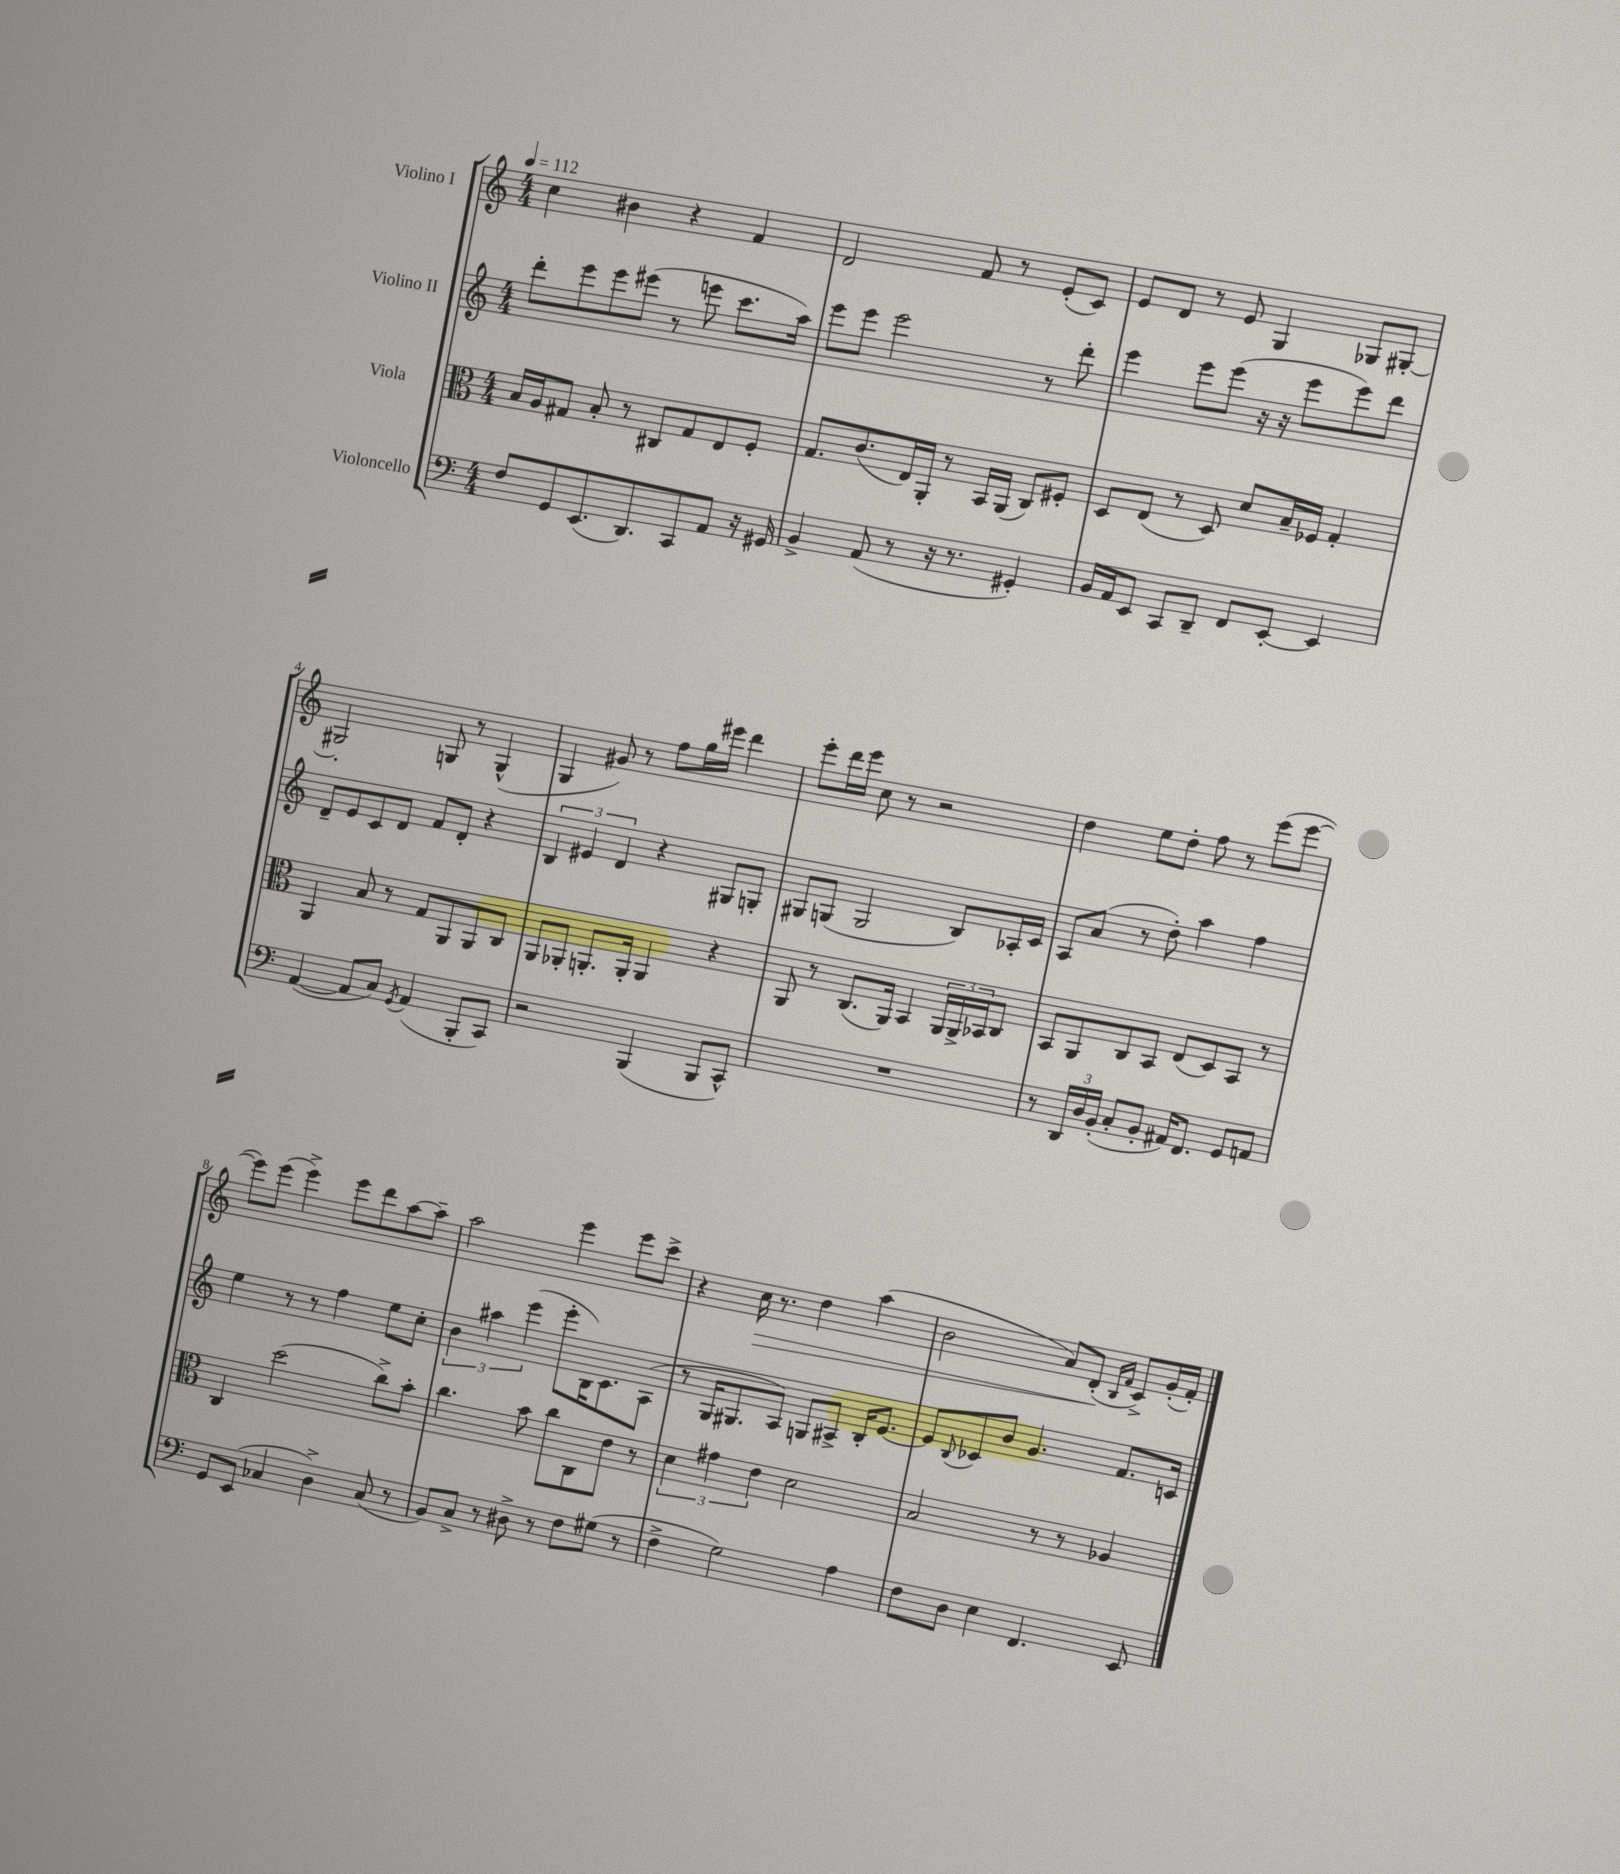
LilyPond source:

<<
\new StaffGroup <<
\new Staff = "s0" \with { instrumentName = "Violino I" } {
    \clef treble \key c \major \numericTimeSignature \time 4/4 \tempo 4 = 112
    c''4 bis'4 r4 f'4 |
    d'2 f'8 r8 e'8-.( c'8) |
    e'8 d'8 r8 e'8 g4 ges8 gis8~-. |
    gis2-. g8 r8 g4-^( |
    g4 gis'8) r8 f''8 g''16 eis'''16 d'''4 |
    e'''8-. d'''16 e'''16 c''8 r8 r2 |
    d''4 e''8 d''8-. f''8 r8 e'''8( e'''8~ |
    e'''8) e'''8( e'''4->) e'''8 d'''8 a''8~ a''8-- |
    a''2 e'''4 e'''8 c'''8-> |
    r4 c''16\> r8. d''4 a''4( |
    b'2 a'8) d'8-.\!( \grace { b16 f'16 } c'8->) g'16-.( f'16-.) \bar "|." |
}
\new Staff = "s1" \with { instrumentName = "Violino II" } {
    \clef treble \key c \major \numericTimeSignature \time 4/4
    d'''8-. e'''8 e'''8 eis'''8( r8 e'''8 c'''8. a''16) |
    e'''8 e'''8 e'''2 r8 d'''8-. |
    e'''4 e'''8 e'''8( r16 r16 e'''8 e'''8) d'''8 |
    d'8-- e'8 c'8 d'8 f'8 d'8-. r4 |
    \tuplet 3/2 { b4 eis'4 d'4 } r4 gis8 g8-. |
    gis8 g8( g2 b8) aes16-. c'16 |
    a8 a'8( r8 d''8-.) a''4 f''4 |
    e''4 r8 r8 f''4 e''8 c''8-. |
    \tuplet 3/2 { b'4 ais''4 e'''4( } e'''8-. b16) c'8. a8( |
    r8 g16 gis8. a8) g8 ais8-> b16-. e'8.~ |
    e'8 \appoggiatura { b8 } ces'8 b'8 g'4. f'8. c'16 \bar "|." |
}
\new Staff = "s2" \with { instrumentName = "Viola" } {
    \clef alto \key c \major \numericTimeSignature \time 4/4
    b16 a16 gis8 b8-. r8 cis8 gis8 e8 f8-. |
    g8. c'8.( e16) a,16-. r8 b,16 a,16( c8) fis8-. |
    d8 e8( r8 d8) d'8 b16-- fes16 g4-. |
    a,4 b8 r8 g8 a,8 a,8 c8 |
    a,8 aes,8-. a,8.-. a,16-. a,4 r4 |
    a,8 r8 c8.( a,16) b,4 \tuplet 3/2 { a,16 a,16-> bes,16 } c8 |
    b,8 a,8 c8 b,8 e8( d8) b,8 r8 |
    c4 d''2( c''8->) b'8-. |
    c''4. b'8 c''8 c8 e'8 r8 |
    \tuplet 3/2 { d'4 gis'4 e'4 } d'2 |
    b2 r8 r8 aes4 \bar "|." |
}
\new Staff = "s3" \with { instrumentName = "Violoncello" } {
    \clef bass \key c \major \numericTimeSignature \time 4/4
    f8 g,8 e,8.( d,8.) c,8 a,8 r16 gis,16 |
    b,4-> a,8( r8 r16 r8. gis,4-.) |
    b,16 a,16 e,8 c,8 d,8-- f,8 e,8~-. e,4 |
    a,4~( a,8 c8) \acciaccatura { g,8 } a,4( b,,8-. c,8) |
    r2 b,,4( b,,8 c,8-^) |
    R1 |
    r8 \tuplet 3/2 { d,16 d16 b,16-.( } c8-. b,8-. ais,16) f,8. g,8 a,8 |
    g,8 e,8( ces4 d4->) ces8( r8 |
    b,8) c8-> r8 dis8-> r8 f8 gis8( r8 |
    f4-> g2) a4 |
    f8 d8 e4 f,4. e,8 \bar "|." |
}
>>
>>
